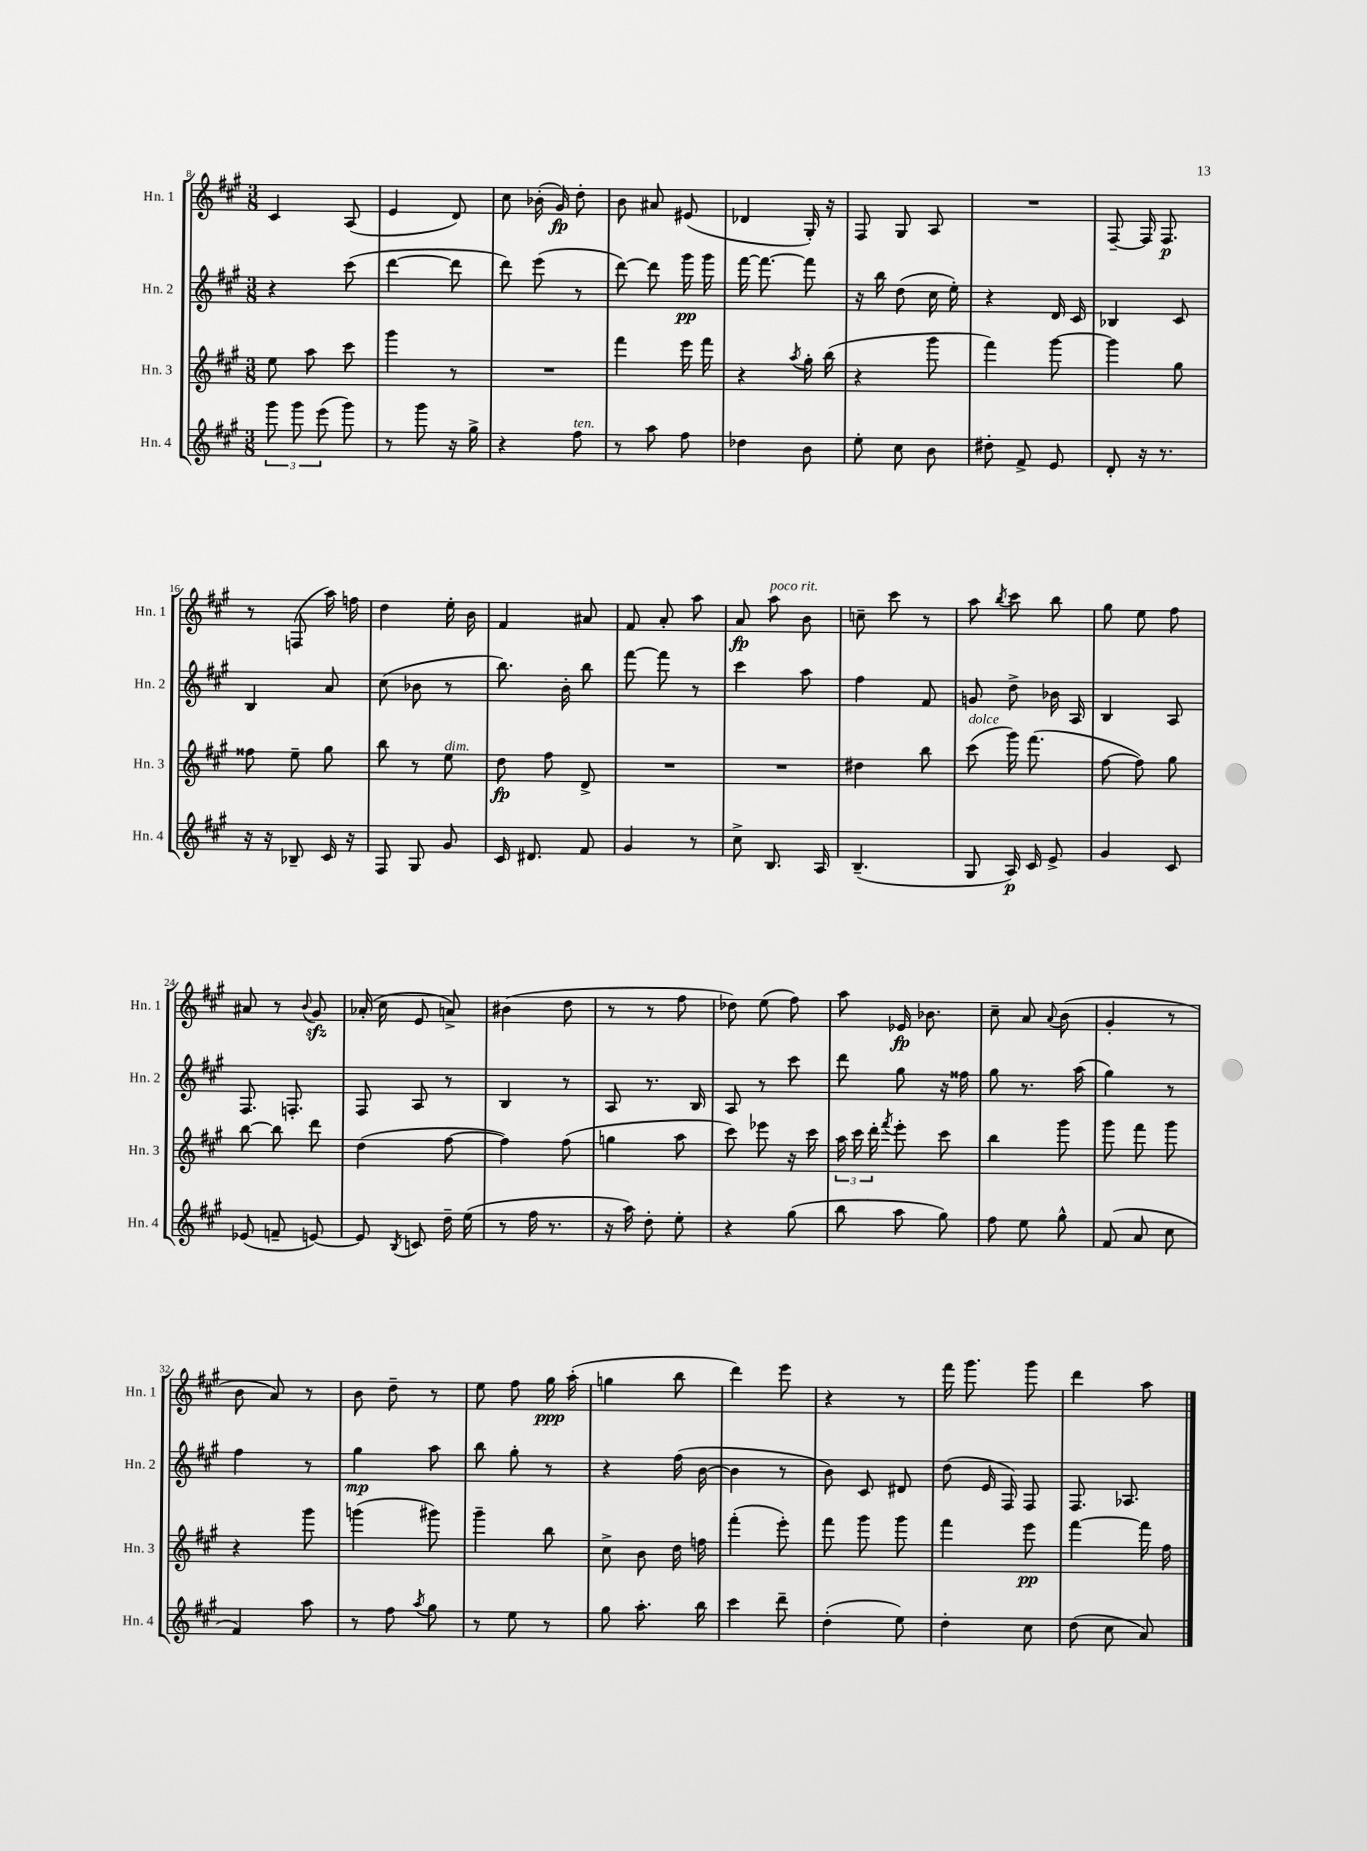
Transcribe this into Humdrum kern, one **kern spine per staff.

**kern	**dynam	**kern	**dynam	**kern	**dynam	**kern	**dynam
*part4	*part4	*part3	*part3	*part2	*part2	*part1	*part1
*staff4	*staff4	*staff3	*staff3	*staff2	*staff2	*staff1	*staff1
*I"Hn. 4	*	*I"Hn. 3	*	*I"Hn. 2	*	*I"Hn. 1	*
*I'Hn. 4	*	*I'Hn. 3	*	*I'Hn. 2	*	*I'Hn. 1	*
*clefG2	*	*clefG2	*	*clefG2	*	*clefG2	*
*k[f#c#g#]	*	*k[f#c#g#]	*	*k[f#c#g#]	*	*k[f#c#g#]	*
*M3/8	*	*M3/8	*	*M3/8	*	*M3/8	*
=8	=8	=8	=8	=8	=8	=8	=8
12ggg#\	.	8ee\	.	4r	.	4c#/	.
12ggg#\	.	.	.	.	.	.	.
.	.	8aa\	.	.	.	.	.
(12eee\	.	.	.	.	.	.	.
8ggg#\)	.	8ccc#\	.	(8ccc#\	.	(8A/	.
=9	=9	=9	=9	=9	=9	=9	=9
8r	.	4ggg#\	.	[4ddd\	.	4e/	.
8ggg#\	.	.	.	.	.	.	.
16r	.	8r	.	8ddd\]	.	8d/)	.
16gg#^\	.	.	.	.	.	.	.
=10	=10	=10	=10	=10	=10	=10	=10
4r	.	4.r	.	8ddd\)	.	8cc#\	.
.	.	.	.	(8eee\	.	(16b-X'\	.
.	.	.	.	.	.	16g#/)	fp
!LO:TX:a:i:t=ten.	!	!	!	!	!	!	!
8ff#\	.	.	.	8r	.	8dd'\	.
=11	=11	=11	=11	=11	=11	=11	=11
8r	.	4fff#\	.	[8ddd\)	.	8b\	.
8aa\	.	.	.	8ddd\]	.	8a#X/	.
8ff#\	.	16eee\	.	16ggg#\	pp	(8e#X/	.
.	.	16fff#\	.	16ggg#\	.	.	.
=12	=12	=12	=12	=12	=12	=12	=12
4dd-X\	.	4r	.	[16fff#\	.	4d-X/	.
.	.	.	.	8.fff#\_	.	.	.
.	.	8qaa/	.	.	.	.	.
8b\	.	16gg#'\	.	8fff#\]	.	16G#'/)	.
.	.	(16bb\	.	.	.	16r	.
=13	=13	=13	=13	=13	=13	=13	=13
8ee'\	.	4r	.	16r	.	8F#/	.
.	.	.	.	16bb\	.	.	.
8cc#\	.	.	.	(8dd\	.	8G#/	.
8b\	.	8ggg#\	.	16cc#\	.	8A/	.
.	.	.	.	16ee'\)	.	.	.
=14	=14	=14	=14	=14	=14	=14	=14
8dd#X'\	.	4fff#\)	.	4r	.	4.r	.
8f#^/	.	.	.	.	.	.	.
8e/	.	[8ggg#\	.	16d/	.	.	.
.	.	.	.	16c#/	.	.	.
=15	=15	=15	=15	=15	=15	=15	=15
8d'/	.	4ggg#\]	.	4B-X/	.	[8F#~/	.
16r	.	.	.	.	.	16F#/]	.
8.r	.	.	.	.	.	8.F#/	p
.	.	8gg#\	.	8c#/	.	.	.
!!LO:LB:g=z
=16	=16	=16	=16	=16	=16	=16	=16
16r	.	8ff##X\	.	4B/	.	8r	.
16r	.	.	.	.	.	.	.
8B-X~/	.	8ee~\	.	.	.	(8Fn/	.
16c#/	.	8gg#\	.	8a/	.	16aa\)	.
16r	.	.	.	.	.	16ffn\	.
=17	=17	=17	=17	=17	=17	=17	=17
8F#/	.	8bb\	.	(8cc#\	.	4dd\	.
8G#/	.	8r	.	8b-X\	.	.	.
!	!	!LO:TX:a:i:t=dim.	!	!	!	!	!
8g#/	.	8ee\	.	8r	.	16ee'\	.
.	.	.	.	.	.	16b\	.
=18	=18	=18	=18	=18	=18	=18	=18
16c#/	.	8dd\	fp	8.bb\)	.	4f#/	.
8.d#X/	.	.	.	.	.	.	.
.	.	8ff#\	.	.	.	.	.
.	.	.	.	16b'\	.	.	.
8f#/	.	8d^/	.	8bb\	.	8a#X/	.
=19	=19	=19	=19	=19	=19	=19	=19
4g#/	.	4.r	.	[8fff#\	.	8f#/	.
.	.	.	.	8fff#\]	.	8a'/	.
8r	.	.	.	8r	.	8aa\	.
=20	=20	=20	=20	=20	=20	=20	=20
8cc#^\	.	4.r	.	4ccc#\	.	8a/	fp
!	!	!	!	!	!	!LO:TX:a:i:t=poco rit.	!
8.B/	.	.	.	.	.	8aa\	.
.	.	.	.	8aa\	.	8b\	.
16A/	.	.	.	.	.	.	.
=21	=21	=21	=21	=21	=21	=21	=21
(4.B~/	.	4dd#X\	.	4ff#\	.	8ccn~\	.
.	.	.	.	.	.	8ccc#\	.
.	.	8bb\	.	8f#/	.	8r	.
=22	=22	=22	=22	=22	=22	=22	=22
!	!	!LO:TX:a:i:t=dolce	!	!	!	!	!
8G#/	.	(8ccc#\	.	8gn/	.	8aa\	.
.	.	.	.	.	.	8qbb/	.
16A/)	p	16ggg#\)	.	8dd^\	.	8ccc#\	.
16c#/	.	(8.fff#\	.	.	.	.	.
8e^/	.	.	.	16b-X\	.	8bb\	.
.	.	.	.	16A/	.	.	.
=23	=23	=23	=23	=23	=23	=23	=23
4g#/	.	[8ff#\	.	4B/	.	8gg#\	.
.	.	8ff#\])	.	.	.	8ee\	.
8c#/	.	8gg#\	.	8A/	.	8ff#\	.
!!LO:LB:g=z
=24	=24	=24	=24	=24	=24	=24	=24
(8e-X/	.	[8bb\	.	8.F#/	.	8a#X/	.
8fn~/	.	8bb\]	.	.	.	8r	.
.	.	.	.	8.Fn'/	.	.	.
.	.	.	.	.	.	8qqb/	.
[8en/)	.	8ddd\	.	.	.	8g#zz/	.
=25	=25	=25	=25	=25	=25	=25	=25
8e/]	.	(4dd\	.	8F#/	.	(16a-X'/	.
.	.	.	.	.	.	16cc#\	.
8qB/	.	.	.	.	.	.	.
8cn/	.	.	.	8A/	.	8e/	.
16dd~\	.	[8ff#\	.	8r	.	8an^/)	.
(16ee\	.	.	.	.	.	.	.
=26	=26	=26	=26	=26	=26	=26	=26
8r	.	4ff#\])	.	4B/	.	(4b#X\	.
16ff#\	.	.	.	.	.	.	.
8.r	.	.	.	.	.	.	.
.	.	(8ff#\	.	8r	.	8dd\	.
=27	=27	=27	=27	=27	=27	=27	=27
16r	.	4ggn\	.	8A/	.	8r	.
16aa\)	.	.	.	.	.	.	.
8dd'\	.	.	.	8.r	.	8r	.
8ee'\	.	8aa\	.	.	.	8ff#\	.
.	.	.	.	16B/	.	.	.
=28	=28	=28	=28	=28	=28	=28	=28
4r	.	8ccc#\)	.	8A/	.	8dd-X\)	.
.	.	8eee-X\	.	8r	.	(8ee\	.
(8gg#\	.	16r	.	8ccc#\	.	8ff#\)	.
.	.	16ccc#\	.	.	.	.	.
=29	=29	=29	=29	=29	=29	=29	=29
8bb\	.	24aa\	.	8ddd\	.	8aa\	.
.	.	24ccc#\	.	.	.	.	.
.	.	24ddd'\	.	.	.	.	.
.	.	8qfff#/	.	.	.	.	.
8aa\	.	8eee'\	.	8gg#\	.	16e-X/	fp
.	.	.	.	.	.	8.b-X\	.
8gg#\)	.	8ccc#\	.	16r	.	.	.
.	.	.	.	16ff##X\	.	.	.
=30	=30	=30	=30	=30	=30	=30	=30
8ff#\	.	4bb\	.	8gg#\	.	8cc#~\	.
8ee\	.	.	.	8.r	.	8a/	.
.	.	.	.	.	.	8qqa/	.
8gg#^^\	.	8ggg#\	.	.	.	(8b\	.
.	.	.	.	(16aa\	.	.	.
=31	=31	=31	=31	=31	=31	=31	=31
(8f#/	.	8ggg#\	.	4gg#\)	.	4g#'/	.
8a/	.	8fff#\	.	.	.	.	.
8cc#\	.	8ggg#\	.	8r	.	8r	.
!!LO:LB:g=z
=32	=32	=32	=32	=32	=32	=32	=32
4f#/)	.	4r	.	4ff#\	.	8b\	.
.	.	.	.	.	.	8a/)	.
8aa\	.	8ggg#\	.	8r	.	8r	.
=33	=33	=33	=33	=33	=33	=33	=33
8r	.	(4gggn\	.	4gg#\	mp	8b\	.
8ff#\	.	.	.	.	.	8dd~\	.
8qaa/	.	.	.	.	.	.	.
8gg#\	.	8ggg#X\)	.	8aa\	.	8r	.
=34	=34	=34	=34	=34	=34	=34	=34
8r	.	4ggg#~\	.	8bb\	.	8ee\	.
8ee\	.	.	.	8gg#'\	.	8ff#\	.
8r	.	8bb\	.	8r	.	16gg#\	ppp
.	.	.	.	.	.	(16aa'\	.
=35	=35	=35	=35	=35	=35	=35	=35
8gg#\	.	8cc#^\	.	4r	.	4ggn\	.
8.aa'\	.	8b\	.	.	.	.	.
.	.	16dd\	.	(16ff#\	.	8bb\	.
16bb\	.	16ffn\	.	[16b\	.	.	.
=36	=36	=36	=36	=36	=36	=36	=36
4ccc#\	.	(4fff#'\	.	4b\]	.	4ddd\)	.
8ddd~\	.	8eee'\)	.	8r	.	8eee\	.
=37	=37	=37	=37	=37	=37	=37	=37
(4dd'\	.	8fff#\	.	8b\)	.	4r	.
.	.	8ggg#\	.	8c#/	.	.	.
8ee\)	.	8ggg#\	.	8d#X/	.	8r	.
=38	=38	=38	=38	=38	=38	=38	=38
4dd'\	.	4fff#\	.	(8dd\	.	16fff#\	.
.	.	.	.	.	.	8.ggg#\	.
.	.	.	.	16e/	.	.	.
.	.	.	.	16F#/)	.	.	.
8cc#\	.	8eee\	pp	8F#/	.	8ggg#\	.
=39	=39	=39	=39	=39	=39	=39	=39
(8dd\	.	[4fff#\	.	8.F#/	.	4ddd\	.
8cc#\	.	.	.	.	.	.	.
.	.	.	.	8.A-X/	.	.	.
8a/)	.	16fff#\]	.	.	.	8aa\	.
.	.	16ff#\	.	.	.	.	.
==	==	==	==	==	==	==	==
*-	*-	*-	*-	*-	*-	*-	*-
